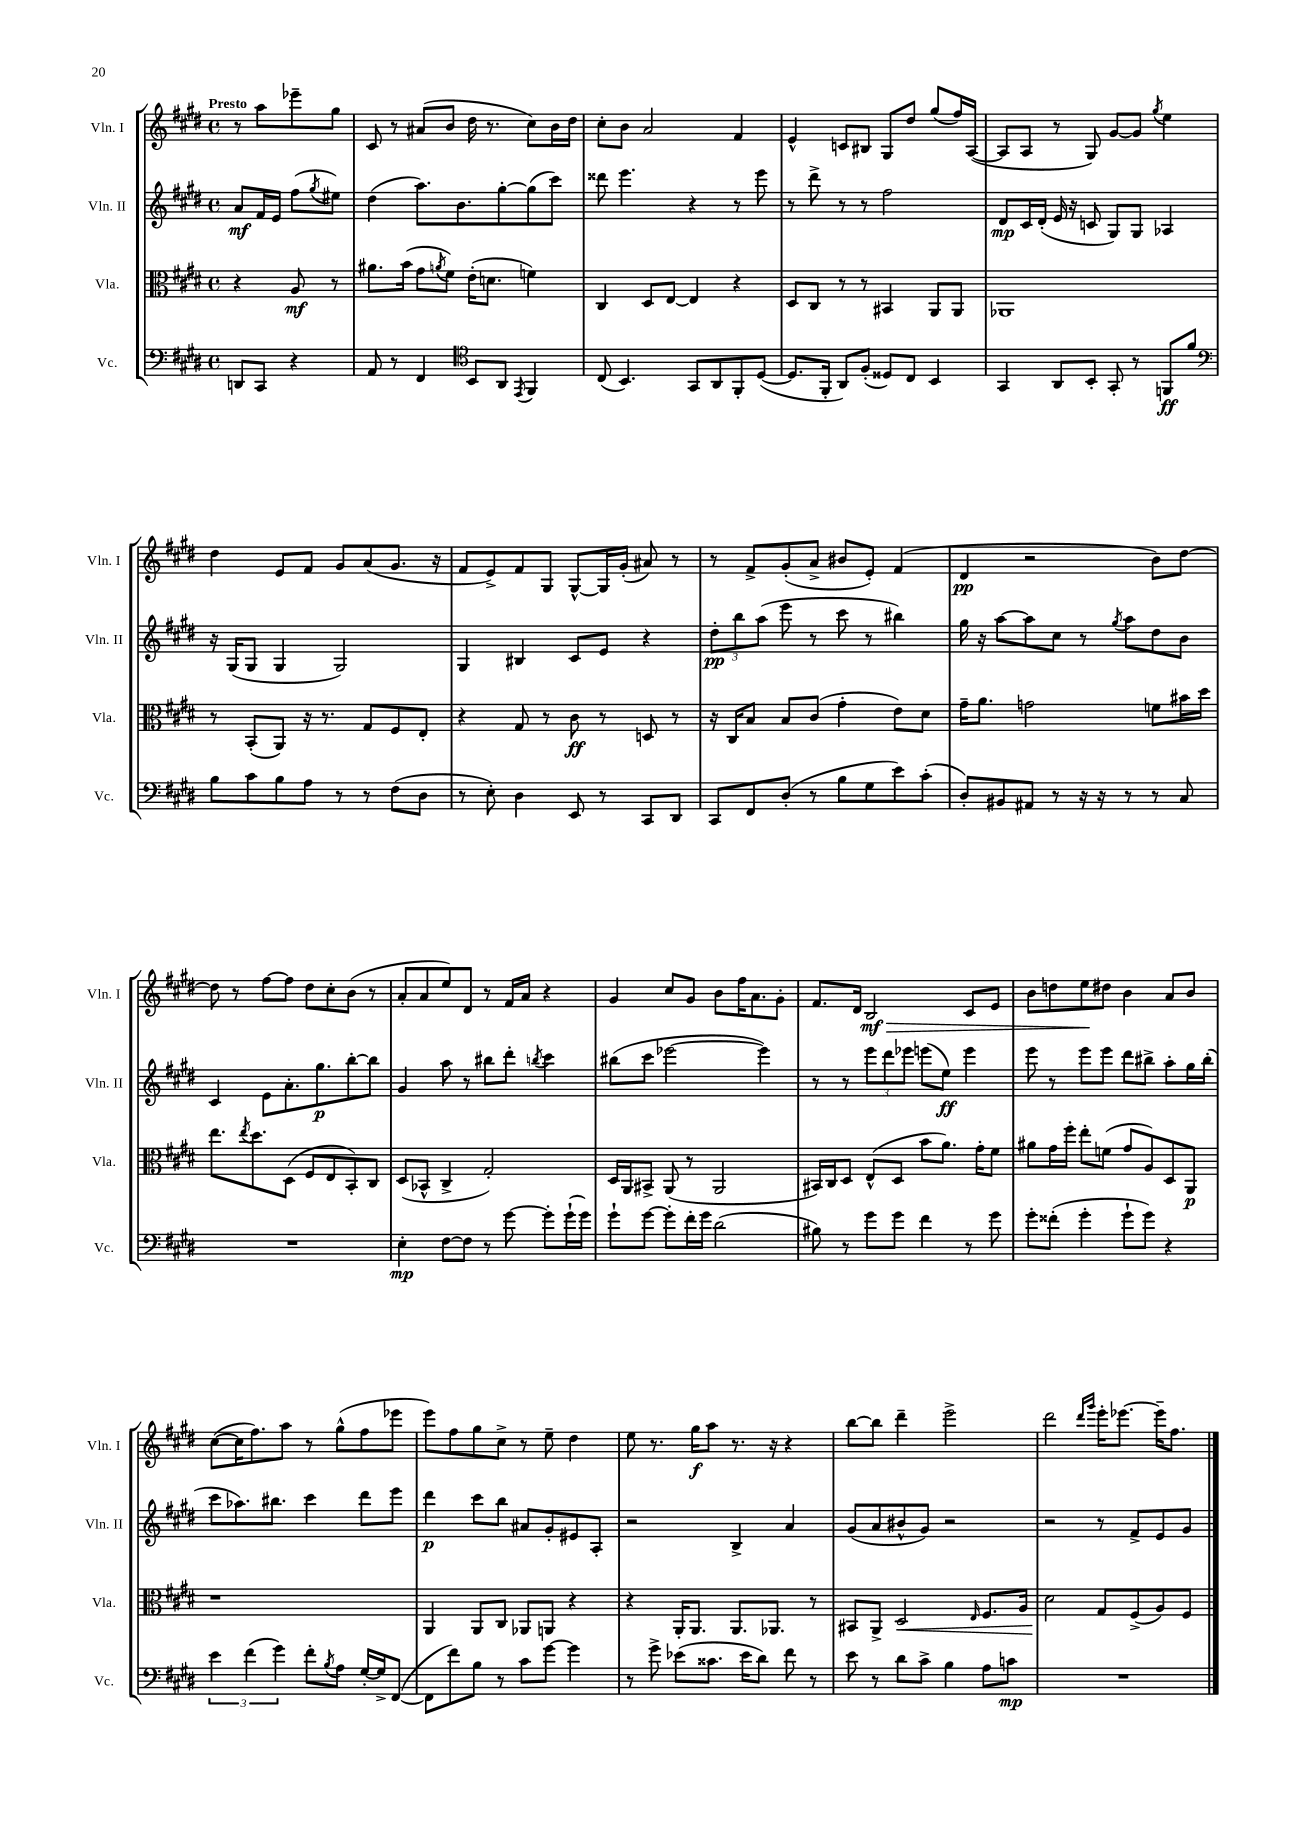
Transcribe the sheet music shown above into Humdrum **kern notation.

**kern	**kern	**kern	**kern
*staff4	*staff3	*staff2	*staff1
*clefF4	*clefC3	*clefG2	*clefG2
*k[f#c#g#d#]	*k[f#c#g#d#]	*k[f#c#g#d#]	*k[f#c#g#d#]
*M4/4	*M4/4	*M4/4	*M4/4
*met(c)	*met(c)	*met(c)	*met(c)
8DD	4r	8a	8r
8CC#	.	16f#	8aa
.	.	16e	.
4r	8A	(8ff#	8eee-~
.	.	8qgg#	.
.	8r	8ee#)	8gg#
=	=	=	=
8AA	8.a#	(4dd#	8c#
8r	.	.	8r
.	(16b	.	.
4FF#	8g#	8.aa)	(8a#
.	8qa	.	.
.	8f#)	.	8b
.	.	8.b	.
*clefC4	*	*	*
8BB	(16e'	.	16dd#
.	8.d	.	8.r
8AA	.	[8gg#'	.
8qEE	.	.	.
4FF#	4f)	(8gg#]	8cc#)
.	.	8ccc#)	16b
.	.	.	16dd#
=	=	=	=
(8C#	4C#	8ddd##	8cc#'
4.BB)	.	4.eee	8b
.	8D#	.	2a
.	[8E	.	.
8GG#	4E]	4r	.
8AA	.	.	.
8FF#'	4r	8r	4f#
([8D#	.	8eee	.
=	=	=	=
8.D#]	8D#	8r	4e^^
.	8C#	8ddd#^	.
16FF#'	.	.	.
8AA)	8r	8r	8c
(8F#'	8r	8r	8B#
8D##)	4BB#	2ff#	8G#
8C#	.	.	8dd#
4BB	8AA	.	(8gg#
.	8AA	.	16ff#)
.	.	.	([16A
=	=	=	=
4GG#	1AA-	8d#	8A]
.	.	16c#	8A
.	.	(16d#'	.
8AA	.	16e	8r
.	.	16r	.
8BB'	.	8c	8G#)
8GG#'	.	8G#)	[8g#
8r	.	8G#	8g#]
.	.	.	8qgg#
8FF	.	4A-	4ee
8f#	.	.	.
=	=	=	=
*clefF4	*	*	*
8B	8r	16r	4dd#
.	.	(16G#	.
8c#	(8BB'	8G#	.
8B	8AA)	4G#	8e
8A	16r	.	8f#
.	8.r	.	.
8r	.	2G#)	8g#
8r	8G#	.	(8a
(8F#	8F#	.	8.g#
8D#	8E'	.	.
.	.	.	16r
=	=	=	=
8r	4r	4G#	8f#
8E')	.	.	8e^)
4D#	8G#	4B#	8f#
.	8r	.	8G#
8EE	8c#	8c#	[8G#^^
8r	8r	8e	16G#]
.	.	.	(16g#'
8CC#	8D	4r	8a#)
8DD#	8r	.	8r
=	=	=	=
8CC#	16r	12dd#'	8r
.	16C#	.	.
.	.	12bb	.
8FF#	8B	.	8f#^
.	.	(12aa	.
(8D#'	8B	8eee	(8g#'
8r	(8c#	8r	8a^
8B	4g#'	8ccc#	8b#
8G#	.	8r	8e')
8e)	8e)	4bb#)	(4f#
(8c#'	8d#	.	.
=	=	=	=
8D#')	16g#~	16gg#	4d#
.	8.a	16r	.
8BB#	.	[8aa	.
8AA#	2g	8aa]	2r
8r	.	8cc#	.
16r	.	8r	.
16r	.	.	.
.	.	8qgg#	.
8r	.	8aa	.
8r	8f	8dd#	8b)
8C#	16b#	8b	[8dd#
.	16dd#	.	.
=	=	=	=
1r	8.ee	4c#	8dd#]
.	.	.	8r
.	8qee	.	.
.	8.dd#	.	.
.	.	8e	[8ff#
.	(8D#	8.a'	8ff#]
.	8F#	.	8dd#
.	.	8.gg#	.
.	8E	.	8cc#'
.	8BB')	[8bb'	(8b
.	8C#	8bb]	8r
=	=	=	=
4E'	(8D#	4g#	8a'
.	8BB-^^	.	8a
[8F#	4C#^	8aa	8ee)
8F#]	.	8r	8d#
8r	2G#')	8bb#	8r
[8g#	.	8ddd#'	16f#
.	.	.	16a
.	.	8qbb	.
8g#']	.	4ccc#	4r
(16g#`	.	.	.
16g#)	.	.	.
=	=	=	=
8g#`	16D#	(8bb#	4g#
.	16AA	.	.
[8g#	8BB#^	8ccc#	.
8g#']	(8AA	[2eee-	8cc#
16f#'	8r	.	8g#
16g#	.	.	.
(2d#	2AA	.	8b
.	.	.	16ff#
.	.	.	8.a
.	.	4eee-])	.
.	.	.	8g#'
=	=	=	=
8B#)	16BB#)	8r	8.f#
.	16C#	.	.
8r	8D#	8r	.
.	.	.	16d#
8g#	(8E^^	12eee	2B
.	.	12ddd#	.
8g#	8D#	.	.
.	.	12eee-	.
4f#	8b	(8eee	.
.	8.a)	8ee)	.
8r	.	4eee	8c#
.	16g#'	.	.
8g#	8f#	.	8e
=	=	=	=
8g#'	8a#	8eee	8b
(8f##'	16g#	8r	8dd
.	16ff#'	.	.
4g#'	8ee'	8eee	8ee
.	(8f	8eee	8dd#
8g#`	8g#	8ddd#	4b
8g#)	8A)	8bb#^	.
4r	8D#	8aa'	8a
.	8AA	16gg#	8b
.	.	(16bb#'	.
=	=	=	=
6e	1r	8ccc#	([8cc#
.	.	8.aa-)	16cc#]
(6f#	.	.	.
.	.	.	8.ff#)
.	.	8.bb#	.
6g#)	.	.	.
.	.	.	8aa
8f#'	.	4ccc#	8r
8qB	.	.	.
8A	.	.	(8gg#^^
[16G#'	.	8ddd#	8ff#
16G#^]	.	.	.
([8FF#	.	8eee	8eee-
=	=	=	=
8FF#]	4AA	4ddd#	8eee)
8f#)	.	.	8ff#
8B	8AA	8ccc#	8gg#
8r	8C#	8bb	8cc#^
8c#	8AA-	8a#	8r
[8g#	8AA	8g#'	8ee~
4g#]	4r	8e#	4dd#
.	.	8A'	.
=	=	=	=
8r	4r	2r	8ee
8g#^	.	.	8.r
(8e-	16AA'	.	.
.	8.AA	.	16gg#
8.c##	.	.	8aa
.	8.AA	4B^	8.r
16e-	.	.	.
8d#)	.	.	.
.	8.AA-	.	16r
8f#	.	4a	4r
8r	8r	.	.
=	=	=	=
8e	8BB#	(8g#	[8bb
8r	8AA^	8a	8bb]
8d#	2D#	8b#^^	4ddd#~
8c#^	.	8g#)	.
4B	.	2r	2eee^
.	16qqE	.	.
8A	8.F#	.	.
8c	.	.	.
.	16A	.	.
=	=	=	=
1r	2d#	2r	2ddd#
.	.	.	16qqddd#
.	.	.	16qqggg#
.	8G#	8r	16eee'
.	.	.	[8.eee-
.	(8F#^	8f#^	.
.	8A)	8e	16eee-~]
.	.	.	8.ff#
.	8F#	8g#	.
==	==	==	==
*-	*-	*-	*-
